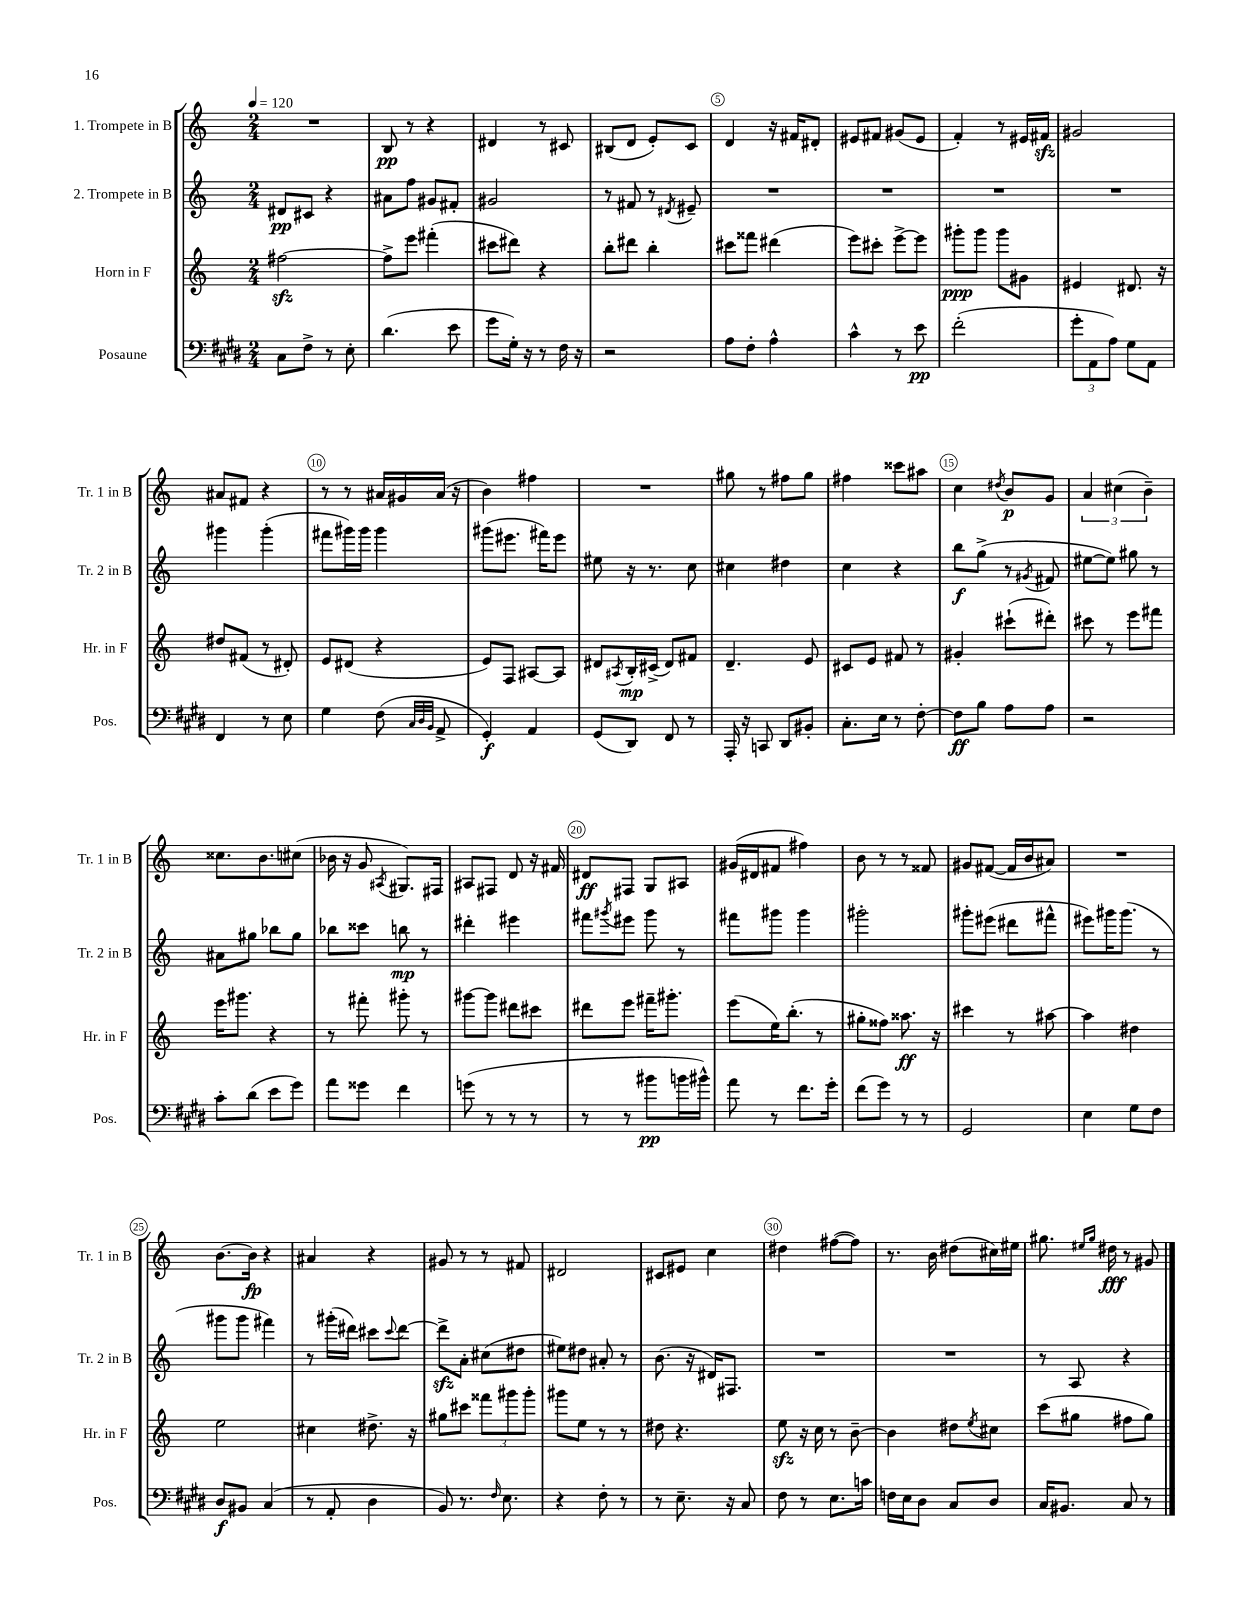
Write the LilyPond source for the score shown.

<<
\new StaffGroup <<
\new Staff = "s0" \with { instrumentName = "1. Trompete in B" shortInstrumentName = "Tr. 1 in B" } {
    \clef treble \key c \major \numericTimeSignature \time 2/4 \tempo 4 = 120
    R2 |
    b8\pp r8 r4 |
    dis'4 r8 cis'8 |
    bis8( d'8 e'8-.) c'8 |
    d'4 r16 fis'16 dis'8-. |
    eis'8 fis'8 gis'8( eis'8 |
    f'4-.) r8 eis'16 fis'16\sfz |
    gis'2 |
    ais'8 fis'8 r4 |
    r8 r8 ais'16 gis'16 ais'16( r16 |
    b'4) fis''4 |
    R2 |
    gis''8 r8 fis''8 gis''8 |
    fis''4 cisis'''8 ais''8 |
    c''4 \acciaccatura { dis''8 } b'8\p g'8 |
    \tuplet 3/2 { a'4 cis''4( b'4--) } |
    cisis''8. b'8. cis''8( |
    bes'16 r16 g'8 \acciaccatura { ais8 } gis8.) fis16 |
    ais8 fis8 d'8 r16 fis'16 |
    dis'8\ff fis8 g8 ais8 |
    gis'16( dis'16 fis'8 fis''4) |
    b'8 r8 r8 fisis'8 |
    gis'8 fis'8~( fis'16 b'16 ais'8) |
    R2 |
    b'8.~ b'16\fp r4 |
    ais'4 r4 |
    gis'8 r8 r8 fis'8 |
    dis'2 |
    cis'8 eis'8 c''4 |
    dis''4 fis''8~( fis''8) |
    r8. b'16 dis''8( cis''16) eis''16 |
    gis''8. \grace { eis''16 gis''16 } dis''16\fff r8 gis'8 \bar "|." |
}
\new Staff = "s1" \with { instrumentName = "2. Trompete in B" shortInstrumentName = "Tr. 2 in B" } {
    \clef treble \key c \major \numericTimeSignature \time 2/4
    dis'8\pp cis'8 r4 |
    ais'8 f''8 gis'8 fis'8-. |
    gis'2 |
    r8 fis'8 r8 \acciaccatura { dis'8 } eis'8-- |
    R2 |
    R2 |
    R2 |
    R2 |
    gis'''4 gis'''4-.( |
    fis'''8 gis'''16) gis'''16 gis'''4 |
    gis'''8( eis'''8. fis'''16) eis'''8 |
    eis''8 r16 r8. c''8 |
    cis''4 dis''4 |
    c''4 r4 |
    b''8\f g''8->( r8 \acciaccatura { gis'8 } fis'8 |
    eis''8~ eis''8) gis''8 r8 |
    ais'8 gis''8 bes''8 gis''8 |
    bes''8 cisis'''8 b''8\mp r8 |
    dis'''4-. eis'''4 |
    fis'''8 \acciaccatura { gis'''8 } eis'''8 gis'''8 r8 |
    fis'''8 gis'''8 gis'''4 |
    gis'''2-. |
    gis'''8-. eis'''8( dis'''8 fis'''8-^ |
    eis'''8) gis'''16 gis'''8.( r8 |
    gis'''8 gis'''8 fis'''4) |
    r8 gis'''16-.( dis'''16) cis'''8 \appoggiatura { cis'''8 } dis'''8~ |
    dis'''8->\sfz a'8-. cis''8( dis''8 |
    eis''8) dis''8 ais'8-. r8 |
    b'8.( r16 dis'16) fis8. |
    R2 |
    R2 |
    r8 a8 r4 \bar "|." |
}
\new Staff = "s2" \with { instrumentName = "Horn in F" shortInstrumentName = "Hr. in F" } {
    \clef treble \key c \major \numericTimeSignature \time 2/4
    fis''2~\sfz |
    fis''8-> e'''8 fis'''4-.( |
    cis'''8 dis'''8) r4 |
    b''8-. dis'''8 b''4-. |
    cis'''8 fisis'''8 dis'''4( |
    e'''8) cis'''8-. e'''8~-> e'''8 |
    gis'''8-.\ppp gis'''8 gis'''8 gis'8 |
    eis'4 dis'8. r16 |
    dis''8 fis'8( r8 dis'8-.) |
    e'8 dis'8( r4 |
    e'8) f8 ais8~ ais8 |
    dis'8 \acciaccatura { ais8 } b16-.\mp cis'16->( dis'8) fis'8 |
    d'4.-- e'8 |
    cis'8 e'8 fis'8 r8 |
    gis'4-. cis'''8-!( dis'''8-.) |
    cis'''8 r8 e'''8 fis'''8 |
    e'''16 gis'''8. r4 |
    r8 fis'''8-. gis'''8-. r8 |
    gis'''8~ gis'''8 dis'''8 cis'''8 |
    dis'''8 e'''8 fis'''16-- gis'''8.-. |
    e'''8( e''16) b''8.-.( r8 |
    gis''8-. fisis''8) aisis''8.\ff r16 |
    cis'''4 r8 ais''8~ |
    ais''4 dis''4 |
    e''2 |
    cis''4 dis''8.-> r16 |
    gis''8 cis'''8 \tuplet 3/2 { fisis'''8 gis'''8 gis'''8-. } |
    gis'''8 e''8 r8 r8 |
    dis''8 r4. |
    e''8\sfz r16 c''16 r8 b'8~-- |
    b'4 dis''8 \acciaccatura { e''8 } cis''8 |
    c'''8( gis''8 fis''8 gis''8) \bar "|." |
}
\new Staff = "s3" \with { instrumentName = "Posaune" shortInstrumentName = "Pos." } {
    \clef bass \key e \major \numericTimeSignature \time 2/4
    cis8 fis8-> r8 e8-. |
    dis'4.( e'8 |
    gis'8 gis16-.) r16 r8 fis16 r16 |
    r2 |
    a8 fis8-. a4-^ |
    cis'4-^ r8 e'8\pp |
    fis'2-.( |
    \tuplet 3/2 { gis'8-. a,8 a8) } gis8 a,8 |
    fis,4 r8 e8 |
    gis4 fis8( \grace { cis32 dis32 b,32 } a,8-> |
    gis,4-.\f) a,4 |
    gis,8( dis,8) fis,8 r8 |
    a,,16-. r16 c,8 dis,8 bis,8-. |
    cis8.-. e16 r8 fis8~-. |
    fis8\ff b8 a8 a8 |
    r2 |
    cis'8-. dis'8( e'8 gis'8) |
    a'8 gisis'8 fis'4 |
    g'8( r8 r8 r8 |
    r8 r8 bis'8\pp b'16 bis'16-^) |
    a'8 r8 fis'8. gis'16-. |
    fis'8( gis'8) r8 r8 |
    gis,2 |
    e4 gis8 fis8 |
    dis8\f bis,8 cis4( |
    r8 a,8-. dis4 |
    b,8) r8. \grace { fis16 } e8. |
    r4 fis8-. r8 |
    r8 e8.-- r16 cis8 |
    fis8 r8 e8. c'16 |
    f16 e16 dis8 cis8 dis8 |
    cis16 bis,8. cis8 r8 \bar "|." |
}
>>
>>
\layout { \context { \Score \override BarNumber.break-visibility = ##(#f #t #t) barNumberVisibility = #(every-nth-bar-number-visible 5) \override BarNumber.stencil = #(make-stencil-circler 0.1 0.3 ly:text-interface::print) } }
